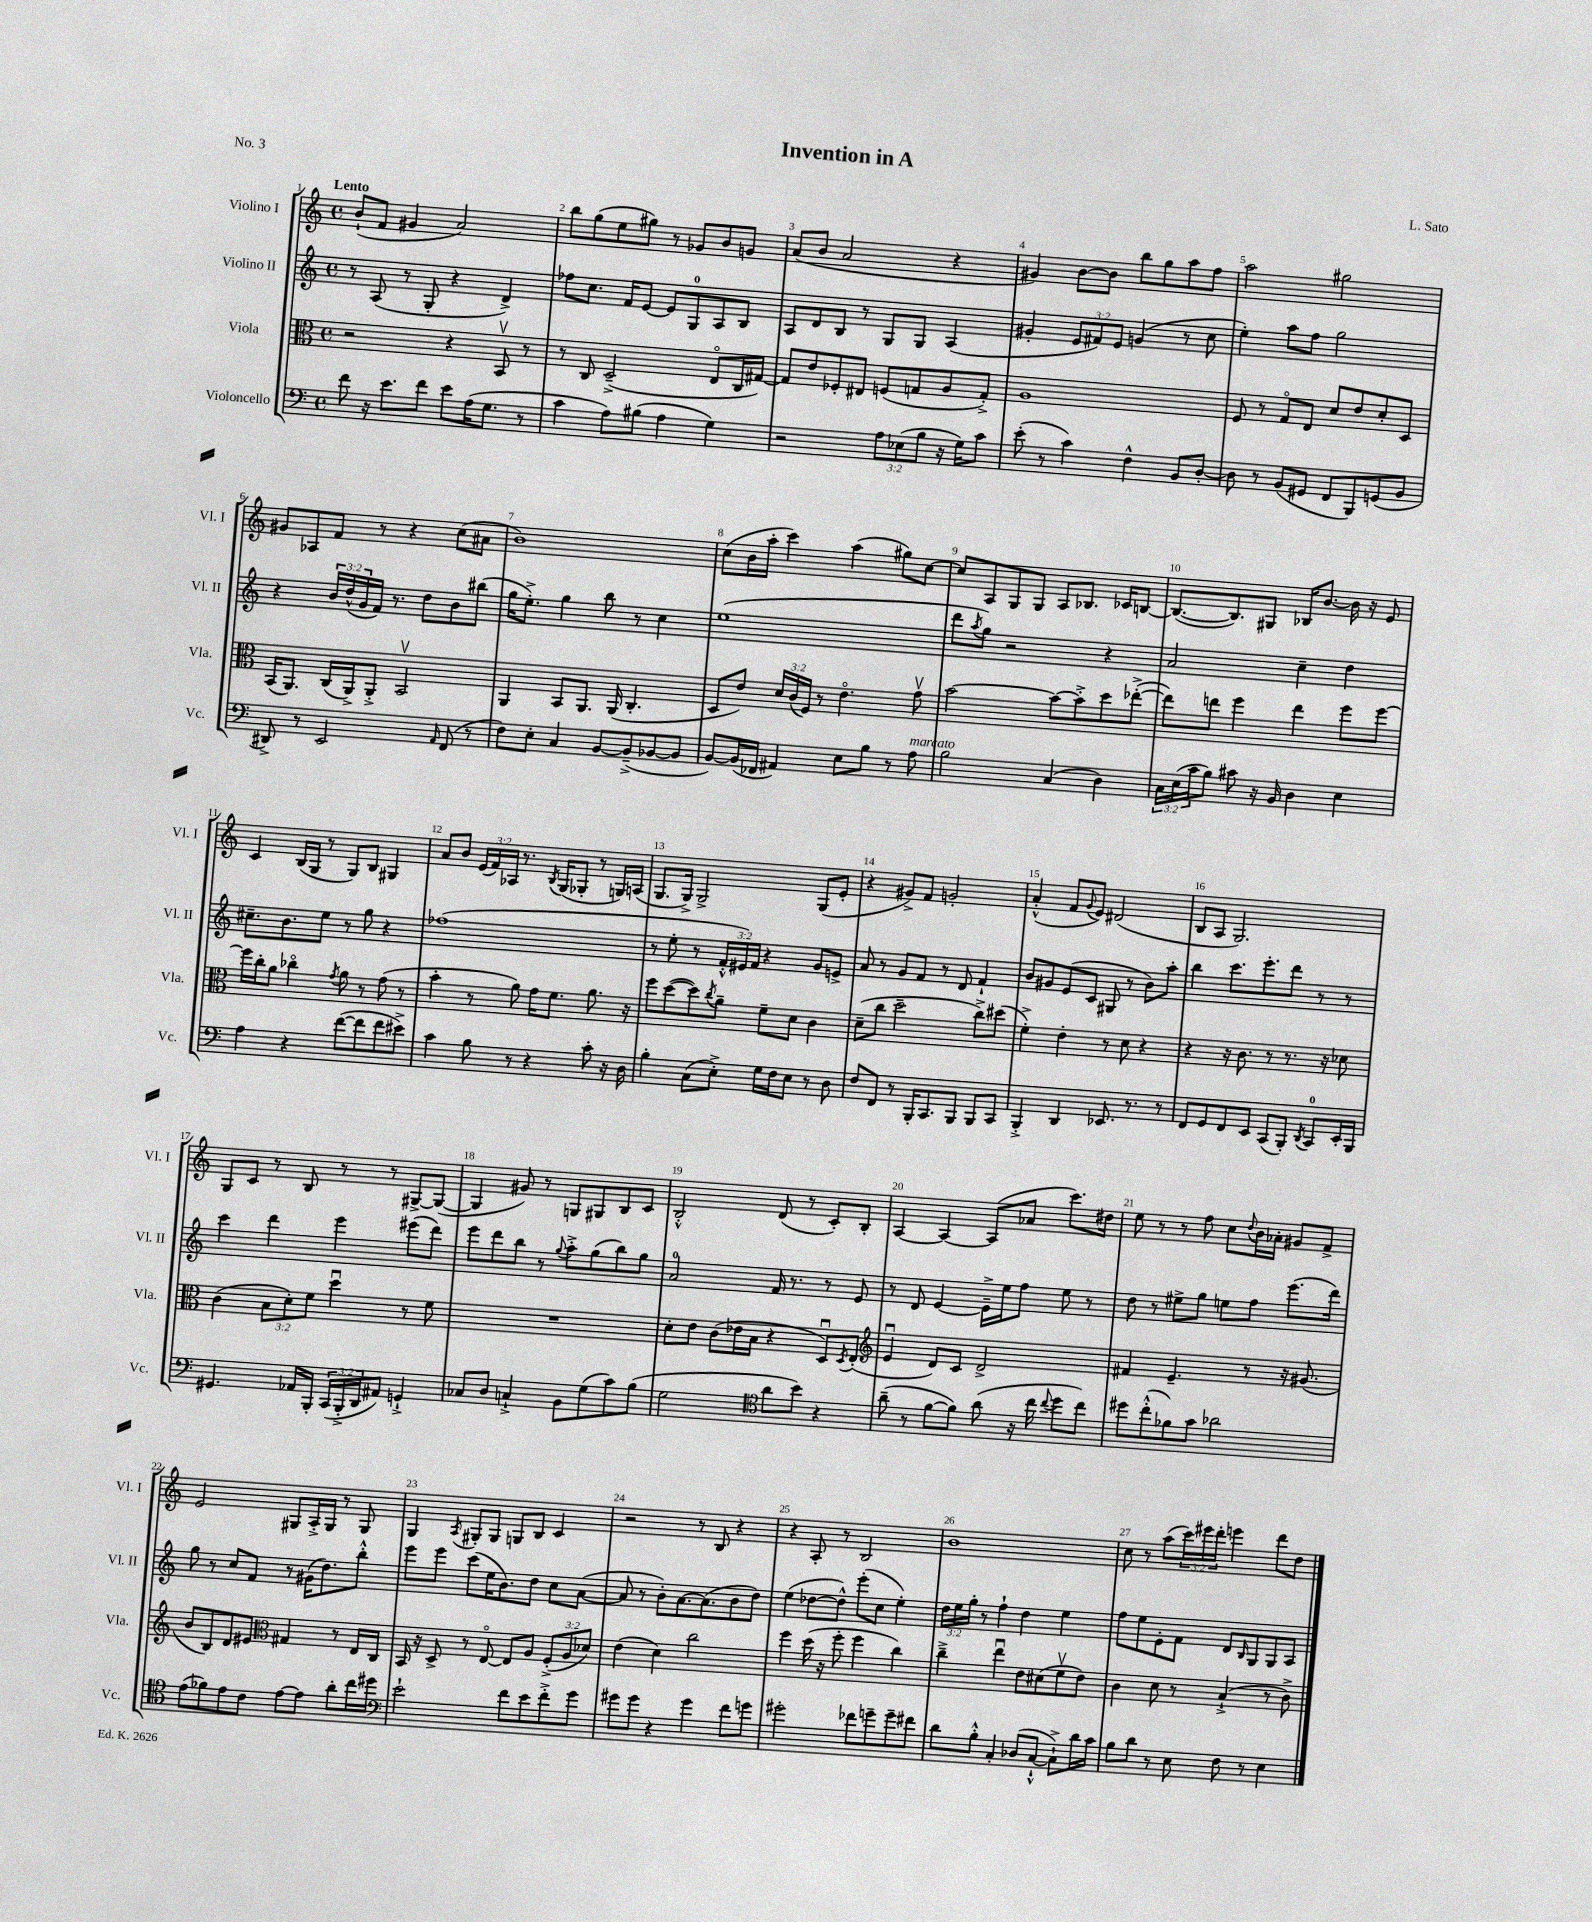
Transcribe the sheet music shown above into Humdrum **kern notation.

**kern	**kern	**kern	**kern
*staff4	*staff3	*staff2	*staff1
*clefF4	*clefC3	*clefG2	*clefG2
*k[]	*k[]	*k[]	*k[]
*M4/4	*M4/4	*M4/4	*M4/4
*met(c)	*met(c)	*met(c)	*met(c)
8f	2r	8r	(8b`
16r	.	(8A	8f
8.e	.	.	.
.	.	8r	4g#
8f	.	8G'	.
8e	4r	4r	2a)
(16A	.	.	.
8.G	.	.	.
.	8BBv	4d^)	.
8r	8r	.	.
=	=	=	=
4c	8r	8ff-	8bb
.	8C	8.cc	(8gg
8A)	(2D~^	.	8ee
.	.	16f	.
(8B#	.	[8e	8gg#)
4A	.	8e]	8r
.	.	8G	8g-
4G)	8Eo	8A	8b
.	16C	8B	8g
.	[16G#)	.	.
=	=	=	=
2r	8G#]	8A	(8a
.	8e	8d	8b
.	8F-'	8B	2a
.	8E#	8r	.
12A	(8F	8G	.
(12E-	.	.	.
.	8G	8G	.
12B	.	.	.
16r	8A	(4A	4r
16G)	.	.	.
8c	8G'^)	.	.
=	=	=	=
(8e'	1A	4g#'	4g#)
8r	.	.	.
4c)	.	12e	[8b
.	.	12f#)	.
.	.	.	8b]
.	.	12e	.
4F^^	.	(4g	8bb
.	.	.	8gg
8BB	.	8r	8aa
[8D'	.	8cc	8ff
=	=	=	=
8D]	8F	4ee')	2aa
8r	8r	.	.
(8BB	8Go	8aa	.
8GG#	8E	8ff	.
8FF	8d	2gg	2gg#
8BBB)	8e	.	.
(8GG	8d'	.	.
8BB	8D	.	.
=	=	=	=
8DD#^)	(16BB	4r	8g#
.	8.AA)	.	.
8r	.	.	8A-
2EE	(16C	24b	8f
.	.	(24dd^^	.
.	16AA^)	.	.
.	.	24g	.
.	8AA'^	16f)	8r
.	.	8.r	.
.	2BBv	.	4r
.	.	8dd	.
16qqAA	.	.	.
(8FF	.	8b	(8cc
8r	.	(8bb#	8a#
=	=	=	=
8F)	4AA	16gg	1b)
.	.	8.ee'^)	.
8E'	.	.	.
4C	8BB	4gg	.
.	8.AA	.	.
[8BB	.	8bb	.
.	(16AA	.	.
(8BB~^]	4.C'	8r	.
[8BB-	.	4cc	.
8BB-]	.	.	.
=	=	=	=
[8BB)	8D	(1ee	(8cc
(16BB]	8e)	.	16b
16FF-	.	.	16aa'
4AA#)	24d	.	4ccc)
.	(24c	.	.
.	24F)	.	.
.	8r	.	.
8E	4.eo	.	(4aa
8B	.	.	.
8r	.	.	8gg#)
8A	8gv	.	[8cc
=	=	=	=
2B	[2b	8ddd	8cc]
.	.	8qaa	.
.	.	8gg)	8A
.	.	2r	8G
.	.	.	8G
(4C	8b_	.	8A
.	8b'^]	.	8.B-
4D)	8dd	4r	.
.	.	.	16c-
.	([8ee-'^	.	[8B
=	=	=	=
24C	8ee-])	2a	(8.B_
(24E	.	.	.
24c	.	.	.
8B)	8ee	.	.
.	.	.	8.B])
8c#	4ff	.	.
16r	.	.	8G#
16BB	.	.	.
4D	4ee	4cc~	16B-
.	.	.	[8.b
4E	8ff	4dd	16b]
.	.	.	16r
.	[8ff	.	8e
=	=	=	=
4A	16ff]	8.cc#~	4c
.	16cc'	.	.
.	8a	.	.
.	.	8.b	.
4r	4cc-o	.	(16B
.	.	.	16G
.	.	8ee	8r
.	8qg	.	.
([8f	8a	8r	8G)
8f]	8r	8gg	8B
8f	(8g	4r	4G#
8e#^)	8r	.	.
=	=	=	=
4c	4b'	(1ff-	8a
.	.	.	8b
8B	8r	.	(24e
.	.	.	24f)
.	.	.	24A-
8r	8a)	.	8.r
4r	16g	.	.
.	.	.	8qB
.	8.f	.	(16G
.	.	.	8G-'
8c'	8.a	.	8r
16r	.	.	16G)
16D	16r	.	(16A
=	=	=	=
4B'	8ff	8r	8.G
.	([8dd	8ee'	.
.	.	.	16G^)
(8C	8dd])	8r	2G^
.	8qcc	.	.
8E'^)	8a~	24f'^^	.
.	.	24e#)	.
.	.	24f	.
16G	8f~	4r	.
16F	.	.	.
8E	8d	.	.
8r	4c	8g	(8G
8D	.	8e^	8e'
=	=	=	=
8F	(8d~	8a	4r
8FF	8cc	8r	.
8r	2dd~	8g	8g#^)
16BBB'	.	8f	8f
8.CC	.	.	.
.	.	8r	2g'
8BBB	.	8d	.
8BBB	8cc^)	4f`	.
8CC	(8dd#	.	.
=	=	=	=
4BBB'^	4f'^)	8b	(4a'^^
.	.	8g#	.
4DD	4e'	(8e	8f
.	.	.	8qqg
.	.	8c	8e)
8.EE-	8r	8G#	(2d#
.	8d	8r	.
8.r	.	.	.
.	4r	8b)	.
8r	.	8aa'	.
=	=	=	=
8FF	4r	4bb	8B
8GG	.	.	8A
8FF	16r	8.ccc	2.G)
.	8.c	.	.
8EE	.	.	.
.	.	8.eee'	.
(8CC	8r	.	.
8BBB')	8.r	8ddd	.
8qDD	.	.	.
8CC	.	8r	.
.	16r	.	.
16EE'	8d-	8r	.
16BBB	.	.	.
=	=	=	=
4.GG#	(4c	4ccc	8G
.	.	.	8c
.	12B	4ddd	8r
.	12d')	.	.
16AA-	.	.	8B
.	12f	.	.
16BBB'	.	.	.
(24CC	4ddu	4eee	8r
24BBB'^	.	.	.
24DD	.	.	.
8AA#)	.	.	8r
4GG`^	8r	(8eee#	[8G#^
.	8f	8ddd)	(8G#_
=	=	=	=
8C-	1r	8eee	4G#]
8D	.	8ddd	.
4C`^	.	8bb	8g#)
.	.	8r	8r
.	.	8qqgg	.
8BB	.	8aa'^	8G
(8G	.	(8gg	8G#
8c)	.	8bb)	8B
(8B	.	8gg	8c
=	=	=	=
2G	8d'	2a	2B'^^
.	8e	.	.
.	(8c	.	.
.	16e-	.	.
.	16B	.	.
*clefC4	*	*	*
8a	4r	16f	(8d
.	.	8.r	.
8b)	.	.	8r
4r	8Du)	8r	8c')
.	8qD	.	.
.	(8E'	8e	8B'
=	=	=	=
*	*clefG2	*	*
(8a~	4eu	8r	[4A
8r	.	8d	.
[8f	8d)	[4e	4A_
8f])	8c	.	.
(8a	2d^	16e~^]	(8A]
.	.	16ee	.
16r	.	8ff	8a-
16cc	.	.	.
8qqcc	.	.	.
8dd	.	8ee	8.ccc)
8cc)	.	8r	.
.	.	.	16dd#
=	=	=	=
8dd#	4f#	8dd	8ee
(8cc'^^	.	8r	8r
8f-)	4.e~	8ee#^	8r
8g	.	8gg	8ff
2a-	.	8ee	8cc
.	.	.	8qqdd
.	8r	8ff	16b
.	.	.	16a-'
.	16r	(8.eee	8g#
.	(8.g#	.	.
.	.	.	8f^
.	.	16ddd)	.
=	=	=	=
(8e	8b	8gg	2e
8f-)	8B)	8r	.
8e	8d	8cc	.
8c	8e#	8f	.
*	*clefC3	*	*
[8e	4G#	8r	8G#
8e]	.	(16g#	16A'^
.	.	8.dd)	16G#
8a'	8r	.	8r
16cc	16E	8bb'^^	8G#
16dd#	16C	.	.
=	=	=	=
*clefF4	*	*	*
2e`	16BB	8eee	4G
.	16r	.	.
.	8D^	8eee	.
.	.	.	8qA
.	8r	(8ccc	8G#'
.	[8Eo	16ee	8G#
.	.	8.b)	.
8f	8E]	.	8G
8e	8A	8dd	8B
8f'^	(12F'^	8cc	4c
.	12A	.	.
8g	.	([8a	.
.	12d-)	.	.
=	=	=	=
8g#	(4e	8a]	2r
8g#	.	8r	.
4r	4d)	8b')	.
.	.	[8.a	.
4g#	2cc	.	8r
.	.	(8.a]	.
.	.	.	8B
8f	.	8b	4r
8g	.	8dd)	.
=	=	=	=
2g#'	4ff	(4ee	4r
.	(16dd	[8dd-	8A'
.	16r	.	.
.	8ff'	8dd-^^])	8r
8f-	4ff	(8eee'	2B
8g~	.	8cc	.
8g~	4cc)	4ee')	.
8f#	.	.	.
=	=	=	=
8d	4cc~^	24dd	1b
.	.	24ee	.
.	.	24gg'	.
8B'^^	.	8r	.
4C'	4eeu	4ff`	.
(8D-	8e	4dd	.
[8C`^^	(8d#	.	.
8C`^])	8fv	4ee	.
16d	8e)	.	.
16c	.	.	.
=	=	=	=
8B	4c	8ff	8cc
8d	.	8ee	8r
8r	8d	8e'	(8aa
8E	8r	8f	24ccc)
.	.	.	24eee#
.	.	.	24ddd'
8F	(4B`^	8d	4eee
.	.	16qqB	.
8r	.	8G	.
4E	8r	8G	8ddd
.	8c^)	8A	8dd
==	==	==	==
*-	*-	*-	*-
